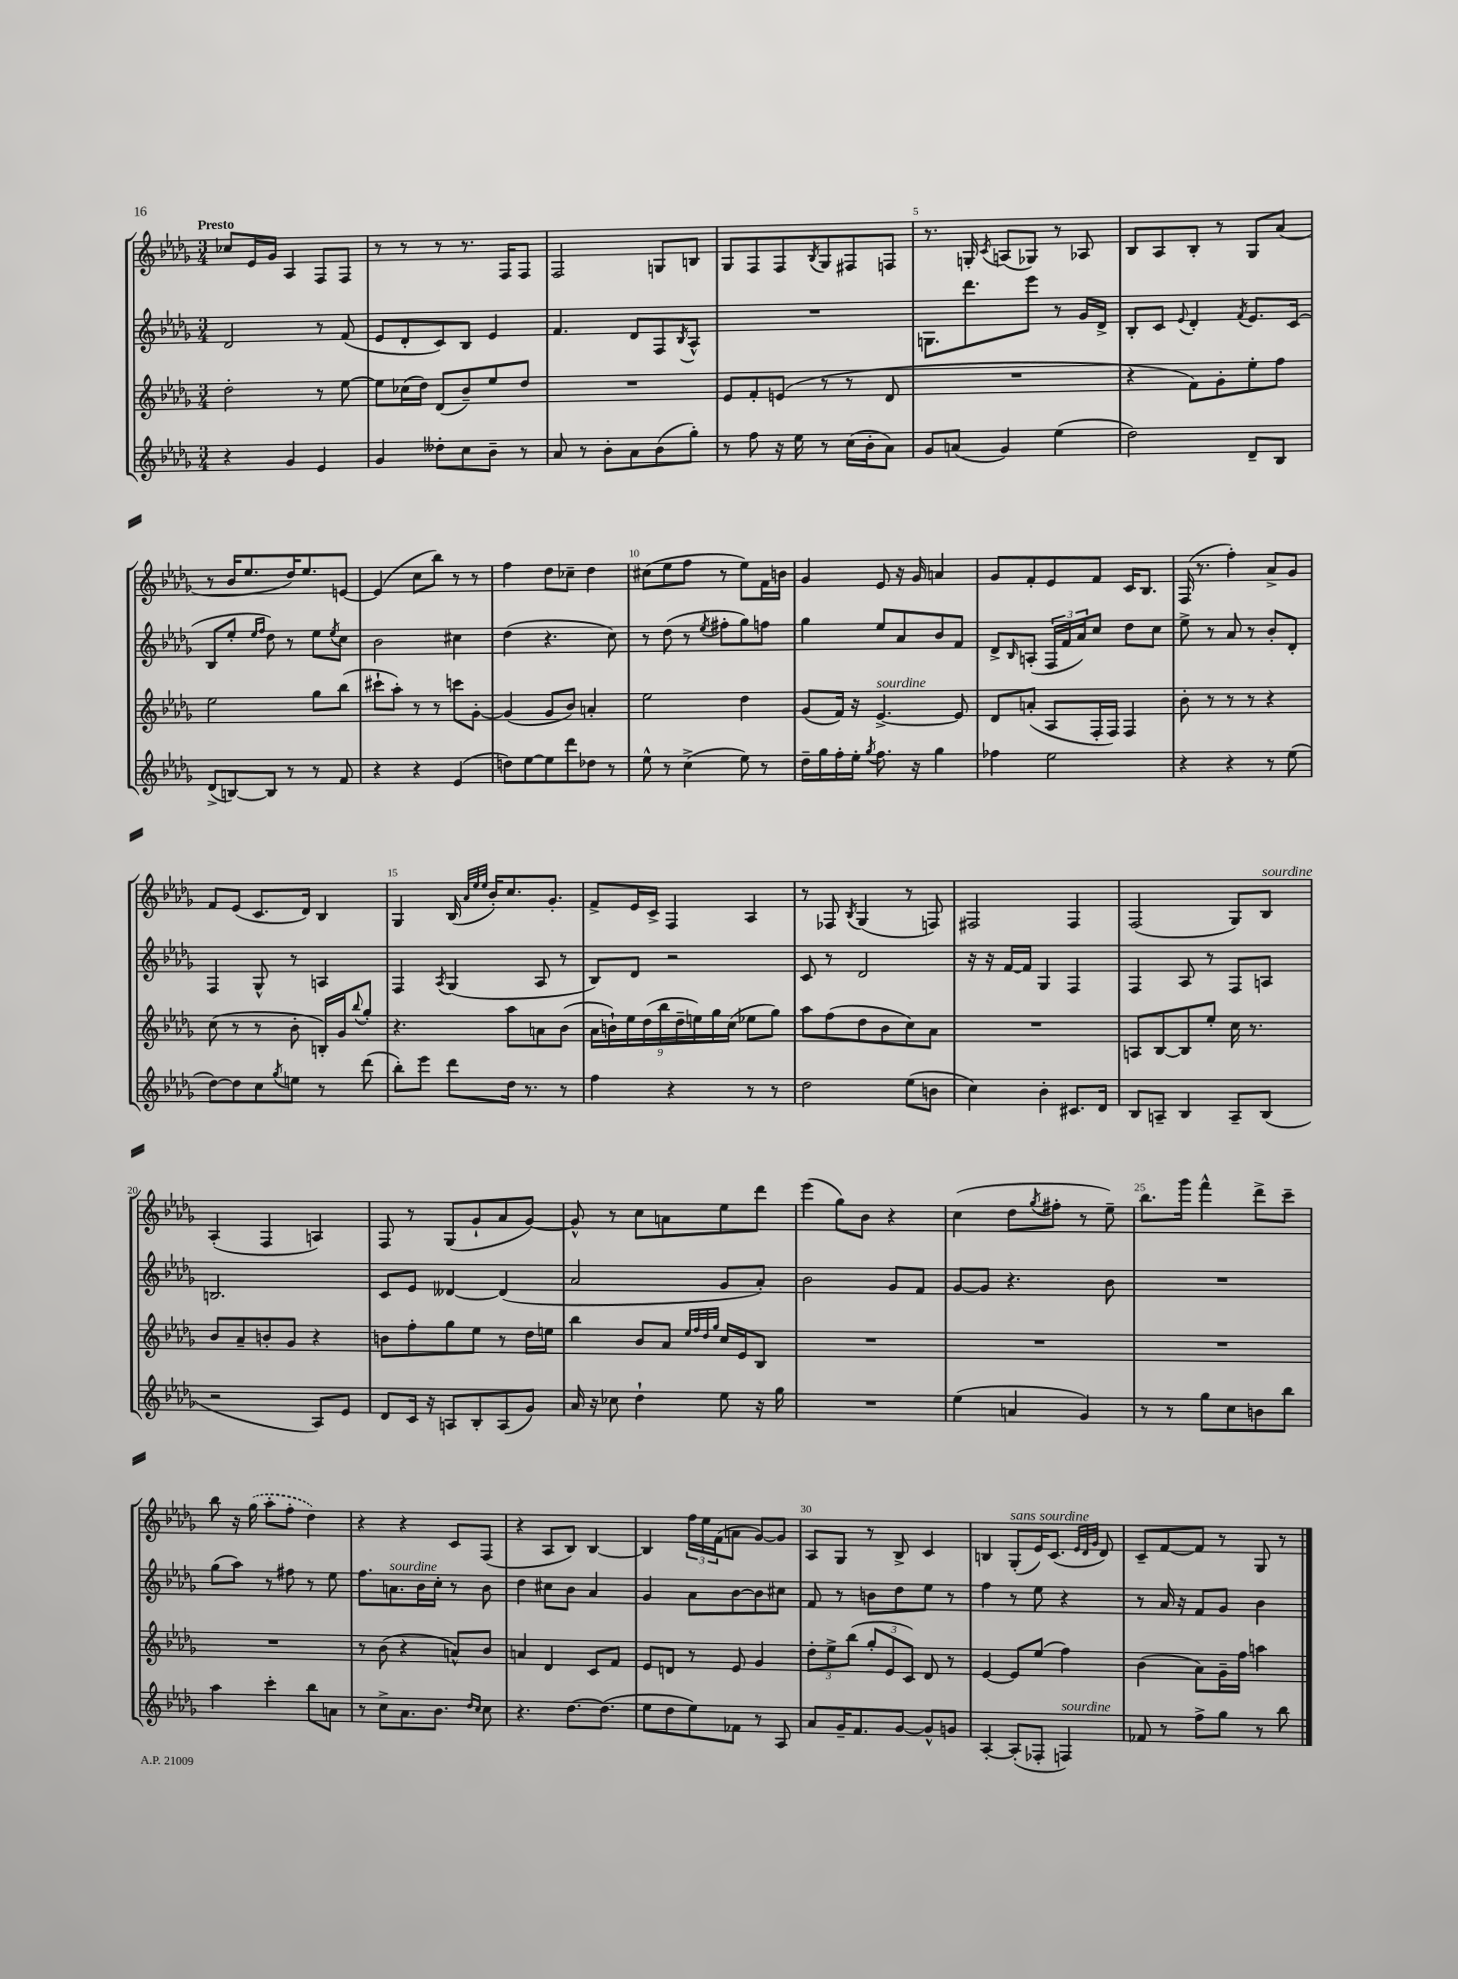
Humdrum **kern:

**kern	**kern	**kern	**kern
*part4	*part3	*part2	*part1
*staff4	*staff3	*staff2	*staff1
*clefG2	*clefG2	*clefG2	*clefG2
*k[b-e-a-d-g-]	*k[b-e-a-d-g-]	*k[b-e-a-d-g-]	*k[b-e-a-d-g-]
*M3/4	*M3/4	*M3/4	*M3/4
=1	=1	=1	=1
!	!	!	!LO:TX:a:B:t=Presto
4r	2dd-'\	2d-/	8cc-X/L
.	.	.	16e-/L
.	.	.	16g-/JJ
4g-/	.	.	4A-/
4e-/	8r	8r	8F/L
.	[8ee-\	(8f/	8F/J
=2	=2	=2	=2
4g-/	8ee-\L]	8e-/L	8r
.	(16cc-X\L	8d-'/	8r
.	16dd-\JJ)	.	.
8dd--X'\L	(8d-/L	8c/)	8r
8cc\	8b-~/)	8B-/J	8.r
8b-~\J	8ee-/	4e-/	.
.	.	.	16F/KL
8r	8dd-/J	.	8F/J
=3	=3	=3	=3
8a-/	2.r	4.f/	2F/
8r	.	.	.
8b-'\L	.	.	.
8a-\	.	8d-/L	.
(8b-\	.	8F/	8Gn/L
.	.	8qB-/	.
8gg-'\J)	.	8A-^^/J	8Bn/J
=4	=4	=4	=4
8r	8e-/L	2.r	8G-/L
8ff\	8f'/	.	8F/
16r	(8en/J	.	8F/
16ee-\	.	.	.
.	.	.	8qB-/
8r	8r	.	8G-/
(16cc\LL	8r	.	8F#X/
16b-'\J	.	.	.
8a-\J)	8d-/	.	8Fn/J
=5	=5	=5	=5
8g-/L	2.r	8.Gn\L	8.r
(8an/J	.	.	.
.	.	8.ddd-\	16Gn'/
.	.	.	8qc/
4g-/)	.	.	(8An/L
.	.	8eee-\J	8G-X/J)
(4ee-\	.	8r	8r
.	.	16g-/LL	8A-X/
.	.	16d-^/JJ	.
=6	=6	=6	=6
2dd-\)	4r	8B-'/L	8B-/L
.	.	8c/J	8A-/
.	.	8qqe-/	.
.	8f\L)	4d-'/	8B-'/J
.	8g-'\	.	8r
.	.	8qf/	.
8d-~/L	8ee-'\	8.e-/L	8G-/L
8B-/J	8ff\J	.	(8a-/J
.	.	(16c/Jk	.
!!LO:LB:g=z
=7	=7	=7	=7
(8d-^/L	2ee-\	8B-/L	8r
[8Bn/)	.	8ee-'/J	16b-/KL
.	.	.	8.ee-/
.	.	16qqee-/LL	.
.	.	16qqff/JJ	.
8B/J]	.	8dd-\)	.
8r	.	8r	16dd-/K)
.	.	.	8.ee-/
8r	8gg-\L	8ee-\L	.
.	.	8qee-/	.
8f/	(8bb-\J	8cc\J	[8en/J
=8	=8	=8	=8
4r	8ccc#X`\L	2b-\	(4e/]
.	8aa-'\J)	.	.
4r	8r	.	8cc\L
.	8r	.	8bb-\J)
(4e-/	8cccn\L	4cc#X\	8r
.	[8g-'\J	.	8r
=9	=9	=9	=9
8ddn\L)	(4g-/]	(4dd-\	4ff\
[8ee-\	.	.	.
8ee-\]	8g-/L	4.r	8dd-\L
8ddd-\	8b-/J)	.	8cc-X~\J
8dd-X\J	4an'/	.	4dd-\
8r	.	8cc\)	.
=10	=10	=10	=10
8ee-^^\	2ee-\	8r	(8cc#X\L
8r	.	(8dd-\	8ee-\
(4cc^\	.	8r	8ff\J
.	.	8qee-/	.
.	.	8ff#X'\L	8r
8ee-\)	4dd-\	8gg-\)	8ee-\L)
8r	.	8ffn\J	16f\L
.	.	.	16bn\JJ
=11	=11	=11	=11
16dd-~\LL	(8g-/L	4gg-\	4g-/
16gg-\	.	.	.
16ff'\	16f/Jk)	.	.
16ee-'\JJ	16r	.	.
8qgg-/	.	.	.
!	!LO:TX:a:i:t=sourdine	!	!
8.ff\	[4.e-^/	8ee-/L	8e-/
.	.	8a-/	16r
16r	.	.	16g-/
4gg-\	.	8b-/	4an/
.	8e-/]	8f/J	.
=12	=12	=12	=12
4ff-X\	8d-/L	8d-^/L	8g-/L
.	.	16qqB-/	.
.	(8an'/J	(8An'/J	8f'/
2ee-\	8A-/L	24F/LL	8e-/
.	.	24f/	.
.	.	24a-/J)	.
.	16F'/L	8cc/J	8f/J
.	16F/JJ)	.	.
.	4F/	8dd-\L	16c/KL
.	.	.	8.B-/J
.	.	8cc\J	.
=13	=13	=13	=13
4r	8b-'\	8ee-^\	(16F/
.	.	.	8.r
.	8r	8r	.
4r	8r	8a-/	4ff'\)
.	8r	8r	.
8r	4r	8b-'/L	8a-^/L
(8ee-\	.	8d-'/J	8g-/J
!!LO:LB:g=z
=14	=14	=14	=14
[8dd-\L)	(8cc\	4F/	8f/L
8dd-\]	8r	.	(8e-/J
8cc\	8r	8G-^^/	8.c/L
8qgg-/	.	.	.
8een\J	8b-'\	8r	.
.	.	.	16d-/Jk)
8r	16Bn'/LL)	4An/	4B-/
.	16g-/J	.	.
.	8qqbb-/	.	.
(8ddd-\	8gg-'/J	.	.
=15	=15	=15	=15
8bb-'\L)	4.r	4F/	4G-/
8eee-\J	.	.	.
.	.	8qA-/	.
8ddd-\L	.	(4G-/	(16B-/
.	.	.	32qqa-/LLL
.	.	.	32qqee-/
.	.	.	32qqee-/JJJ
.	.	.	16b-'/KL)
16dd-\Jk	8aa-\L	.	8.cc/
8.r	.	.	.
.	8an\	8A-/	.
.	.	.	8.g-'/J
8r	(8b-\J	8r	.
=16	=16	=16	=16
4ff\	18a-\LL	8B-/L)	8f^/L
.	18bn`\)	.	.
.	18ee-\	.	.
.	.	8d-/J	16e-/L
.	(18dd-\	.	.
.	.	.	16c^/JJ
.	18bb-\	.	.
4r	.	2r	4F/
.	18dd-~\	.	.
.	18een\)	.	.
.	18gg-\	.	.
.	(18cc\JJ	.	.
8r	8ee-X\L	.	4A-/
8r	8gg-\J)	.	.
=17	=17	=17	=17
2dd-\	8aa-\L	8c/	8r
.	(8ff\	8r	8F-X/
.	.	.	8qB-/
.	8dd-\	2d-/	(4G-/
.	8b-\	.	.
(8ee-\L	8cc\)	.	8r
8bn\J	8a-\J	.	8Fn/)
=18	=18	=18	=18
4cc\)	2.r	16r	2F#X/
.	.	16r	.
.	.	[16f/LL	.
.	.	16f/JJ]	.
4b-'\	.	4G-/	.
8.c#X/L	.	4F/	4F#/
16d-/Jk	.	.	.
=19	=19	=19	=19
8B-/L	8An/L	4F/	(2F/
8An~/J	[8B-/	.	.
4B-/	8B-/]	8A-/	.
.	8ee-'/J	8r	.
8A~/L	16cc\	8F/L	8G-/L)
.	8.r	.	.
!	!	!	!LO:TX:a:i:t=sourdine
(8B-/J	.	8An/J	8B-/J
!!LO:LB:g=z
=20	=20	=20	=20
2r	8b-/L	2.Bn/	(4A-'/
.	8a-~/	.	.
.	8bn'/	.	4F/
.	8g-/J	.	.
8A-/L)	4r	.	4An/)
8e-/J	.	.	.
=21	=21	=21	=21
8d-/L	8bn\L	8c/L	8F/
16c/Jk	8ff'\	8e-/J	8r
16r	.	.	.
8An/L	8gg-\	[4d--X/	(8G-/L
8B-'/	8ee-\J	.	8g-`/
(8A/	8r	(4d--/]	8a-/
8g-/J)	16dd-\LL	.	[8g-/J)
.	16een\JJ	.	.
=22	=22	=22	=22
16a-/	4bb-\	2a-/	8g-^^/]
16r	.	.	.
8cc-X\	.	.	8r
4dd-`\	8b-/L	.	8cc\L
.	8a-/J	.	8an\
.	32qqee-/LLL	.	.
.	32qqff/	.	.
.	32qqdd-/	.	.
.	32qqgg-/JJJ	.	.
8ee-\	16cc/LL	8g-/L	8ee-\
.	16e-/J	.	.
16r	8B-/J	8a-'/J)	8ddd-\J
16gg-\	.	.	.
=23	=23	=23	=23
2.r	2.r	2b-\	(4eee-\
.	.	.	8gg-\L)
.	.	.	8b-\J
.	.	8g-/L	4r
.	.	8f/J	.
=24	=24	=24	=24
(4ee-\	2.r	[8g-/L	(4cc\
.	.	8g-/J]	.
4an/	.	4.r	8dd-\L
.	.	.	8qgg-/
.	.	.	8ff#X'\J
4g-/)	.	.	8r
.	.	8b-\	8ee-~\)
=25	=25	=25	=25
8r	2.r	2.r	8.bb-\L
8r	.	.	.
.	.	.	16ggg-\Jk
8gg-\L	.	.	4fff^^\
8cc\	.	.	.
8bn\	.	.	8ddd-^\L
8bb-\J	.	.	8ccc~\J
!!LO:LB:g=z
=26	=26	=26	=26
4aa-\	2.r	(8gg-\L	8bb-\
.	.	8aa-\J)	16r
.	.	.	(16gg-\
4ccc'\	.	8r	8aa-'\L
.	.	8ff#X\	8ff'\J
8bb-\L	.	8r	4dd-\)
8an\J	.	8ee-\	.
=27	=27	=27	=27
8r	8r	8.ff\L	4r
8cc^\L	(8b-\	.	.
!	!	!LO:TX:a:i:t=sourdine	!
.	.	8.an\	.
8.a-\	4r	.	4r
.	.	16b-\L	.
8.b-\J	.	16cc'\JJ	.
.	8an^^/L)	8r	8c/L
16qqdd-/LL	.	.	.
16qqcc/JJ	.	.	.
8cc\	8b-/J	8b-\	(8F/J
=28	=28	=28	=28
4.r	4an/	4dd-\	4r
.	4d-/	8cc#X\L	8A-/L
[8.dd-\L	.	8b-\J	8B-/J)
.	8c/L	4a-/	[4B-/
(8.dd-\J]	.	.	.
.	8f/J	.	.
=29	=29	=29	=29
8ee-\L	8e-/L	4g-/	4B-/]
8dd-\	8dn/J	.	.
8ee-\)	8r	8a-\L	24ff\LL
.	.	.	24ee-\
.	.	.	(24f\J
8f-X\J	8e-/	[8b-\	8an\J
8r	4g-/	8b-\]	[8g-/L)
8A-/	.	8cc#X\J	8g-/J]
=30	=30	=30	=30
8a-/L	12dd-'\L	8f/	8A-/L
.	12ee-^\	.	.
16g-~/K	.	8r	8G-/J
.	(12bb-\J	.	.
8.f/	.	.	.
.	12gg-'/L	8bn\L	8r
.	12e-/	.	.
[8g-/J	.	8dd-\	8B-^/
.	12c/J)	.	.
8g-^^/L]	8d-/	8ee-\J	4c/
8gn/J	8r	8r	.
=31	=31	=31	=31
[4A-'/	[4e-/	4ff\	4Bn/
!	!	!	!LO:TX:a:i:t=sans sourdine
(8A-'/L]	8e-/L]	8r	(8G-'/L
8F-X'/J	(8ee-/J	8ee-\	16e-/K)
.	.	.	(8.c/J
!LO:TX:a:i:t=sourdine	!	!	!
4Fn/)	4ff\)	4r	.
.	.	.	32qqe-/LLL
.	.	.	32qqd-/
.	.	.	32qqg-/JJJ
.	.	.	8d-/)
=32	=32	=32	=32
8f-X/	(4b-\	8r	8c~/L
8r	.	16a-/	[8f/
.	.	16r	.
8ff^\L	8a-\L)	8f/L	8f/J]
8gg-\J	16g-~\L	8g-/J	8r
.	16ff\JJ	.	.
8r	4aan\	4b-\	8G-/
8bb-\	.	.	8r
==	==	==	==
*-	*-	*-	*-
